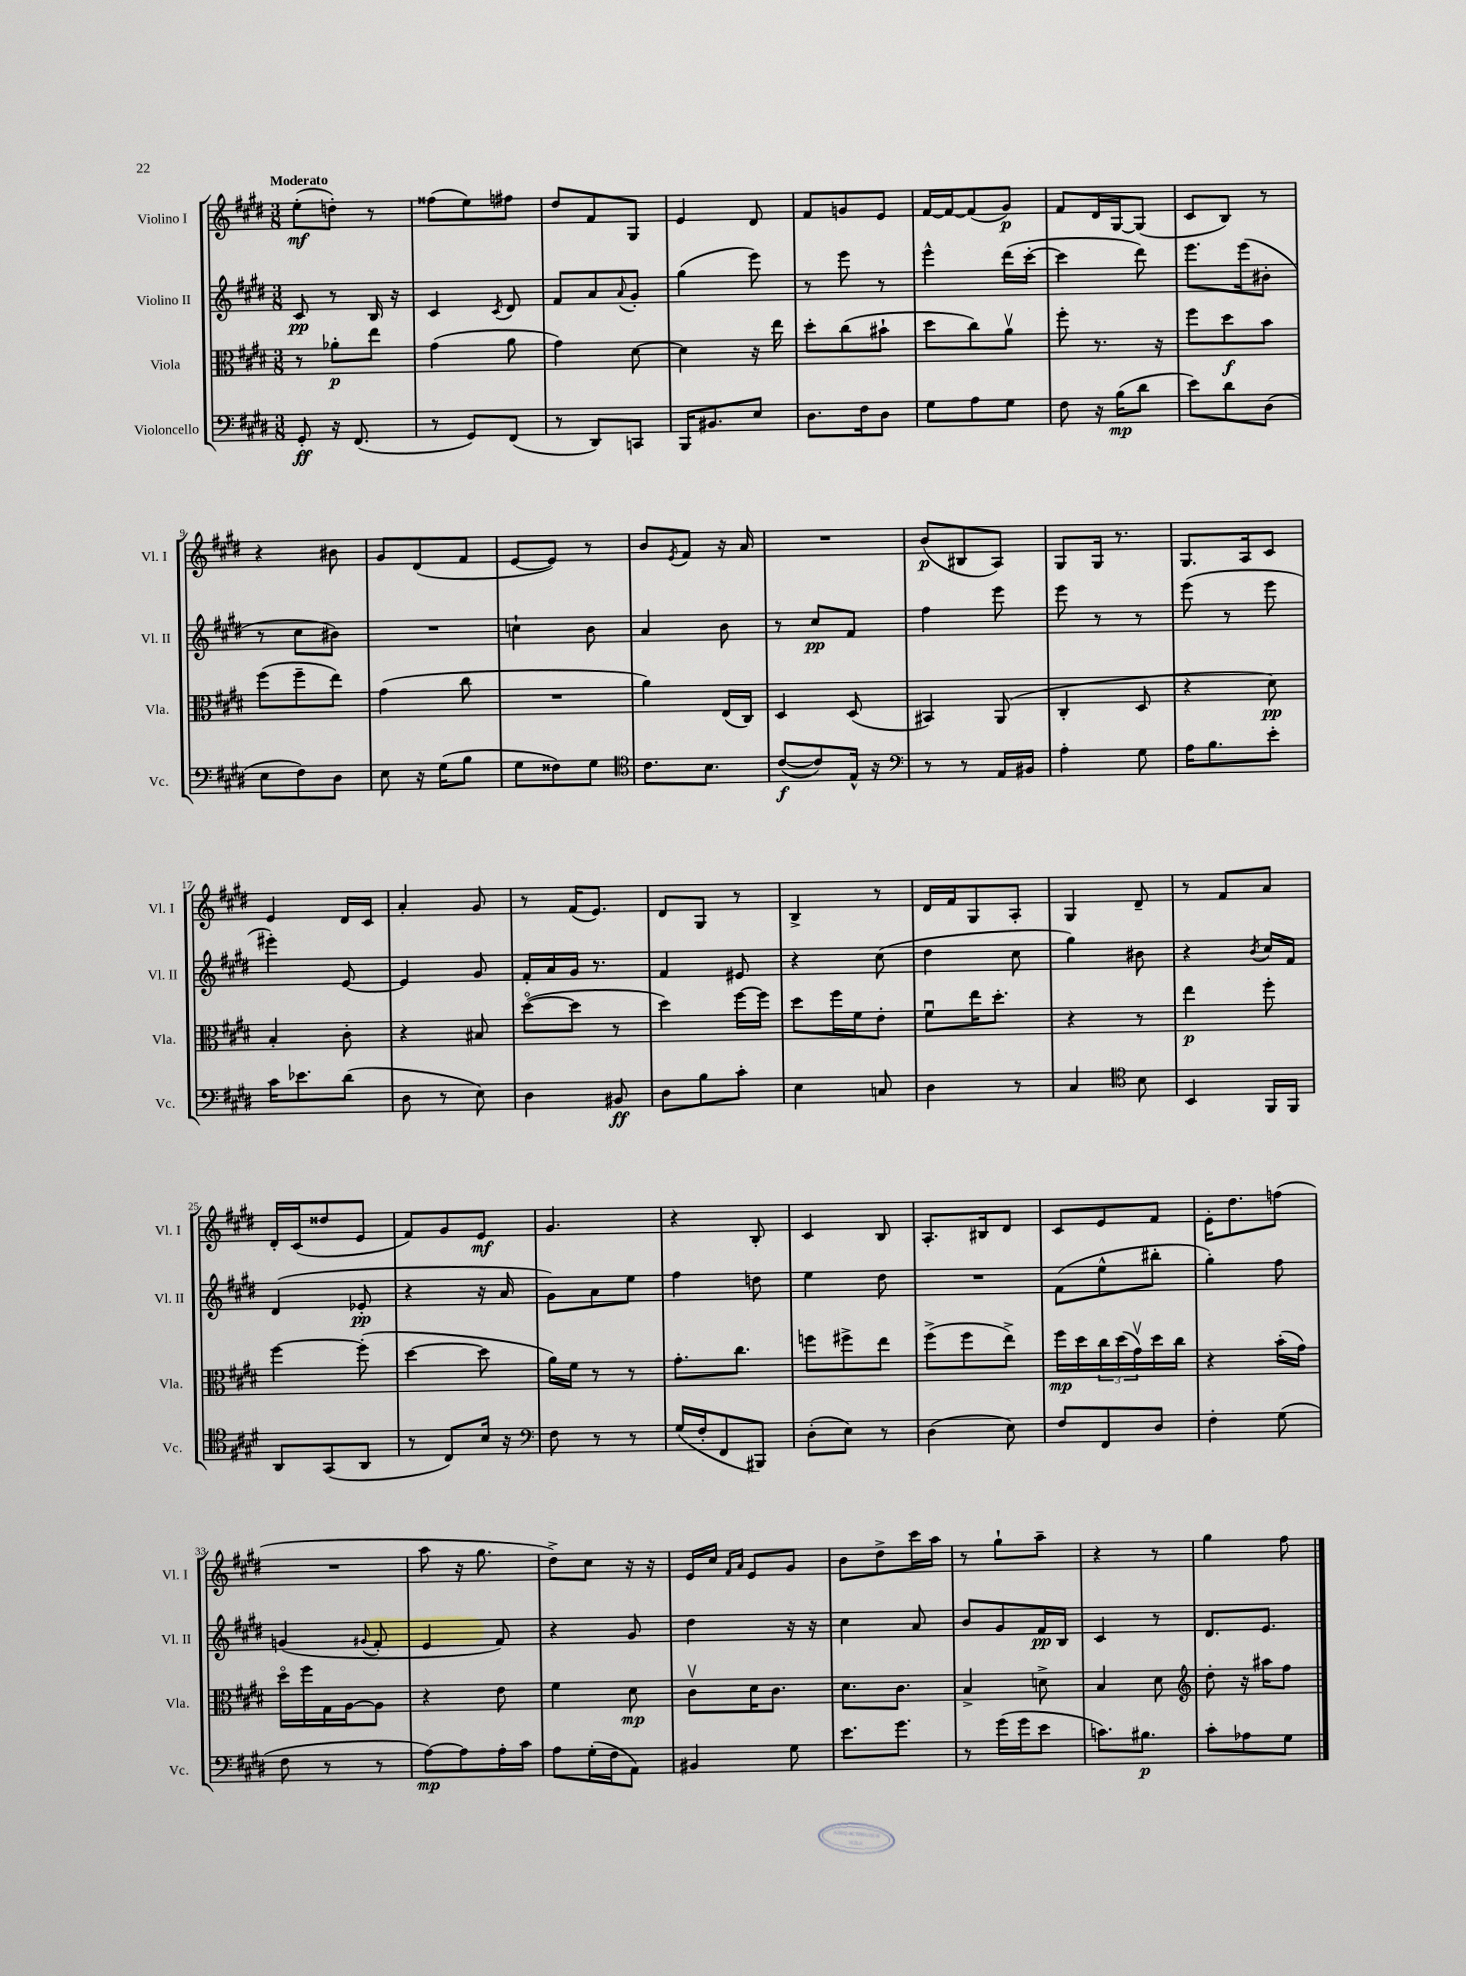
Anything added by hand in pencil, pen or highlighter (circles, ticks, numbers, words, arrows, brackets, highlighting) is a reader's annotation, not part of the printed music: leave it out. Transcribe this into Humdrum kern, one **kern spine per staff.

**kern	**kern	**kern	**kern
*staff4	*staff3	*staff2	*staff1
*clefF4	*clefC3	*clefG2	*clefG2
*k[f#c#g#d#]	*k[f#c#g#d#]	*k[f#c#g#d#]	*k[f#c#g#d#]
*M3/8	*M3/8	*M3/8	*M3/8
8GG#'	8r	8c#	(8ee'
16r	8a-'	8r	8dd')
(8.FF#	.	.	.
.	8ee	16B	8r
.	.	16r	.
=	=	=	=
8r	(4g#	4c#	(8ff##
8GG#)	.	.	8ee)
.	.	8qc#	.
(8FF#	8a	8d#	8ff#
=	=	=	=
8r	4g#)	8f#	8dd#
8DD#)	.	8a	8f#
.	.	8qqa	.
8CC	[8d#	8g#'	8G#
=	=	=	=
16BBB	4d#]	(4gg#	4e
8.BB#	.	.	.
8E	16r	8eee)	8d#
.	16ee	.	.
=	=	=	=
8.D#	8dd#'	8r	8f#
.	(8cc#	8eee	8g
16F#	.	.	.
8D#	8b#`	8r	8e
=	=	=	=
8G#	8dd#	4eee^^	[16f#
.	.	.	16f#_
8A	8cc#)	.	(8f#]
8G#	8av	(16ddd#	8g#)
.	.	[16ccc#'	.
=	=	=	=
8F#	8ff#'	4ccc#]	8f#
16r	8.r	.	16d#
(16B	.	.	[16G#
8d#	.	8ddd#)	(8G#]
.	16r	.	.
=	=	=	=
8e)	8ff#	8.eee	8c#
8d#	8dd#	.	8B)
.	.	(16eee	.
(8D#	8b	8b#'	8r
=	=	=	=
8E	(8ff#	8r	4r
8F#)	8ff#~	8cc#	.
8D#	8ee)	8b#)	8b#
=	=	=	=
8E	(4g#	4.r	8g#
16r	.	.	(8d#
(16G#	.	.	.
8B	8cc#	.	8f#
=	=	=	=
8G#	4.r	4cc`	[8e
8F##)	.	.	8e])
8G#	.	8b	8r
=	=	=	=
*clefC4	*	*	*
8.c#	4a)	4a	8b
.	.	.	8qe
.	.	.	8f#
8.B	.	.	.
.	(16E	8b	16r
.	16C#)	.	16a
=	=	=	=
([8c#	4D#	8r	4.r
8c#])	.	8cc#	.
16E^^	(8D#	8f#	.
16r	.	.	.
=	=	=	=
*clefF4	*	*	*
8r	4BB#)	4ff#	(8b
8r	.	.	8B#
16AA	(8AA	8eee	8A)
16BB#	.	.	.
=	=	=	=
4A'	4C#'	8eee	8G#
.	.	8r	16G#
.	.	.	8.r
8G#	8D#	8r	.
=	=	=	=
16A	4r	(8eee	8.G#
8.B	.	.	.
.	.	8r	.
.	.	.	16A
8e'	8d#)	8eee	8c#
=	=	=	=
16c#	4B'	4eee#')	4e
8.e-	.	.	.
(8d#	8c#'	[8e	16d#
.	.	.	16c#
=	=	=	=
8D#	4r	4e]	4a'
8r	.	.	.
8E)	8B#	8g#	8g#
=	=	=	=
4D#	([8dd#o	16f#'	8r
.	.	16a	.
.	8dd#]	16g#	(16f#
.	.	8.r	8.e)
8BB#	8r	.	.
=	=	=	=
8D#	4dd#)	4f#	8d#
8B	.	.	8G#
8c#'	[16ff#	8e#	8r
.	16ff#]	.	.
=	=	=	=
4E	8dd#	4r	4B^
.	16ff#	.	.
.	16f#	.	.
8C	8e'	(8cc#	8r
=	=	=	=
4D#	8f#u	4dd#	16d#
.	.	.	16f#
.	16ee	.	8G#
.	8.dd#'	.	.
8r	.	8cc#	8A'
=	=	=	=
4C#	4r	4gg#)	4G#
*clefC4	*	*	*
8B	8r	8b#	8d#~
=	=	=	=
4BB	4ee	4r	8r
.	.	.	8f#
.	.	8qb	.
16FF#	8ff#'	16cc#	8a
16FF#	.	16f#	.
=	=	=	=
8AA	[4ff#	(4d#	16d#'
.	.	.	(16c#
(8GG#	.	.	8dd##
8AA	(8ff#']	8e-'	8e
=	=	=	=
8r	[4dd#	4r	8f#)
8C#)	.	.	8g#
16B	8dd#]	16r	8e
16r	.	16a	.
=	=	=	=
*clefF4	*	*	*
8F#	16a)	8g#)	4.g#
.	16f#	.	.
8r	8r	8a	.
8r	8r	8ee	.
=	=	=	=
(16G#	8.g#'	4ff#	4r
16F#'	.	.	.
8FF#	.	.	.
.	8.cc#	.	.
8BBB#)	.	8dd	8B'
=	=	=	=
(8D#'	8ff	4ee	4c#
8E)	8ff#^	.	.
8r	8ee	8dd#	8B
=	=	=	=
(4D#	(8ff#^	4.r	8.A'
.	8ff#	.	.
.	.	.	16B#
8E)	8ee^)	.	8d#
=	=	=	=
8F#	16ff#	(8f#	8c#
.	16dd#	.	.
8FF#	24cc#	8ee^^	8e
.	(24dd#	.	.
.	24g#v)	.	.
8D#	16dd#	8bb#'	8f#
.	16cc#	.	.
=	=	=	=
4F#'	4r	4gg#')	16e'
.	.	.	8.dd#
(8G#	(16b'	8ff#	(8ff
.	16g#)	.	.
=	=	=	=
8F#	16dd#o	(4g	4.r
.	16ff#	.	.
8r	16G#	.	.
.	[16A	.	.
.	.	8qqg#	.
8r	8A]	8f#'	.
=	=	=	=
[8A)	4r	4e	8aa
8A]	.	.	16r
.	.	.	8.gg#
16A'	8e	8f#)	.
16c#	.	.	.
=	=	=	=
8A	4f#	4r	8dd#^)
(16G#'	.	.	8cc#
16F#	.	.	.
8AA)	8d#	8g#	16r
.	.	.	16r
=	=	=	=
4BB#	8c#v	4dd#	16e
.	.	.	16cc#
.	.	.	16qqf#
.	.	.	16qqa
.	16d#	.	8e
.	8.c#	.	.
8G#	.	16r	8g#
.	.	16r	.
=	=	=	=
8.e	8.d#	4cc#	8b
.	.	.	8dd#^
8.g#	8.c#	.	.
.	.	8a	16ccc#
.	.	.	16aa
=	=	=	=
8r	4B^	8b	8r
(16g#	.	8g#	8gg#`
16g#	.	.	.
8e	8d^	16f#	8aa~
.	.	16B	.
=	=	=	=
8.c)	4B	4c#	4r
8.B#	.	.	.
.	8d#	8r	8r
=	=	=	=
*	*clefG2	*	*
8c#'	8dd#'	8.d#	4gg#
8A-	16r	.	.
.	16aa#	8.e	.
8G#	8ff#	.	8ff#
==	==	==	==
*-	*-	*-	*-
